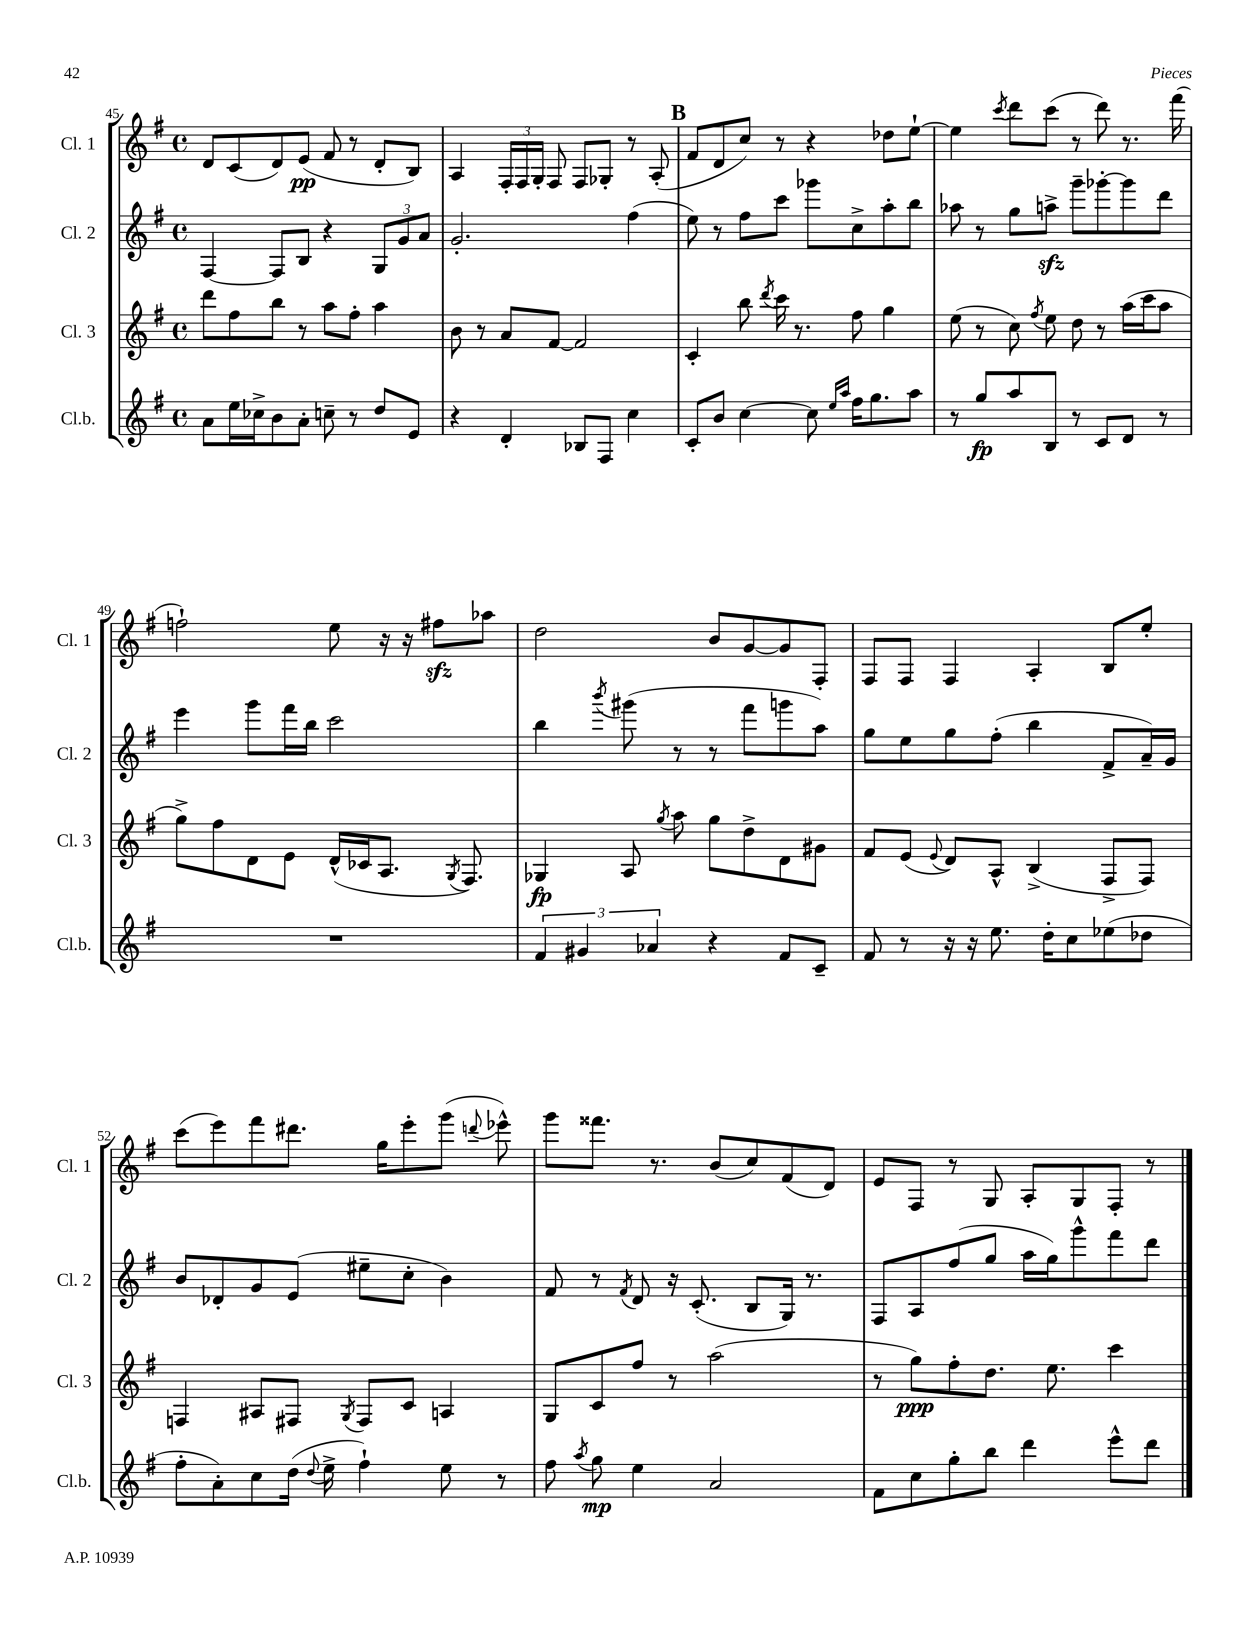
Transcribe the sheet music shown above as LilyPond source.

<<
\new StaffGroup <<
\new Staff = "s0" \with { instrumentName = "Cl. 1" shortInstrumentName = "Cl. 1" } {
    \clef treble \key g \major \defaultTimeSignature \time 4/4
    \autoBeamOff d'8[ c'8( d'8) e'8]\pp( fis'8 r8 d'8[-. b8]) |
    a4 \tuplet 3/2 { fis16[-. fis16 g16]-. } fis8 fis8[ ges8]-. r8 a8-.( |
    \mark \markup { \bold "B" } fis'8[ d'8 c''8]) r8 r4 des''8[ e''8]~-! |
    e''4 \acciaccatura { c'''8 } d'''8[ c'''8]( r8 d'''8) r8. fis'''16( |
    f''2-!) e''8 r16 r16 fis''8[\sfz aes''8] |
    d''2 b'8[ g'8~ g'8 fis8]-. |
    fis8[ fis8] fis4 a4-. b8[ e''8]-. |
    c'''8[( e'''8) fis'''8 dis'''8.] g''16[ e'''8-. g'''8]( \appoggiatura { d'''8 } ees'''8-^) |
    g'''8[ fisis'''8.] r8. b'8[( c''8) fis'8( d'8]) |
    e'8[ fis8] r8 g8 a8[-. g8 fis8]-. r8 \bar "|." |
}
\new Staff = "s1" \with { instrumentName = "Cl. 2" shortInstrumentName = "Cl. 2" } {
    \clef treble \key g \major \defaultTimeSignature \time 4/4
    \autoBeamOff fis4~ fis8[ b8] r4 \tuplet 3/2 { g8[ g'8 a'8] } |
    g'2.-. fis''4( |
    \mark \markup { \bold "B" } e''8) r8 fis''8[ c'''8] ges'''8[ c''8-> a''8-. b''8] |
    aes''8 r8 g''8[ a''8]->\sfz g'''8[-- ges'''8~-. ges'''8 d'''8] |
    e'''4 g'''8[ fis'''16 b''16] c'''2 |
    b''4 \acciaccatura { b'''8 } gis'''8( r8 r8 fis'''8[ g'''8 a''8]) |
    g''8[ e''8 g''8 fis''8]-.( b''4 fis'8[-> a'16--) g'16] |
    b'8[ des'8-. g'8 e'8]( eis''8[-- c''8]-. b'4) |
    fis'8 r8 \acciaccatura { fis'8 } d'8 r16 c'8.-.( b8[ g16]) r8. |
    fis8[ a8 fis''8( g''8] a''16[ g''16) g'''8-^ fis'''8 d'''8] \bar "|." |
}
\new Staff = "s2" \with { instrumentName = "Cl. 3" shortInstrumentName = "Cl. 3" } {
    \clef treble \key g \major \defaultTimeSignature \time 4/4
    \autoBeamOff d'''8[ fis''8 b''8] r8 a''8[ fis''8]-. a''4 |
    b'8 r8 a'8[ fis'8]~ fis'2 |
    \mark \markup { \bold "B" } c'4-. b''8 \acciaccatura { d'''8 } c'''16 r8. fis''8 g''4 |
    e''8( r8 c''8) \acciaccatura { fis''8 } e''8 d''8 r8 a''16[( c'''16 a''8] |
    g''8[->) fis''8 d'8 e'8] d'16[-^( ces'16 a8.] \acciaccatura { g8 } fis8.) |
    ges4\fp a8 \acciaccatura { g''8 } a''8 g''8[ d''8-> d'8 gis'8] |
    fis'8[ e'8]( \appoggiatura { e'8 } d'8[) a8]-^ b4->( fis8[-> fis8]) |
    f4 ais8[ fis8] \acciaccatura { g8 } fis8[ c'8] a4 |
    g8[ c'8 fis''8] r8 a''2( |
    r8 g''8[\ppp) fis''8-. d''8.] e''8. c'''4 \bar "|." |
}
\new Staff = "s3" \with { instrumentName = "Cl.b." shortInstrumentName = "Cl.b." } {
    \clef treble \key g \major \defaultTimeSignature \time 4/4
    \autoBeamOff a'8[ e''16 ces''16-> b'8 a'8]-. c''8-- r8 d''8[ e'8] |
    r4 d'4-. bes8[ fis8] c''4 |
    \mark \markup { \bold "B" } c'8[-. b'8] c''4~ c''8 \grace { e''16[ a''16] } fis''16[ g''8. a''8] |
    r8 g''8[\fp a''8 b8] r8 c'8[ d'8] r8 |
    R1 |
    \tuplet 3/2 { fis'4 gis'4 aes'4 } r4 fis'8[ c'8]-- |
    fis'8 r8 r16 r16 e''8. d''16[-. c''8 ees''8( des''8] |
    fis''8[-. a'8-.) c''8 d''16]( \appoggiatura { d''8 } e''16-> fis''4-!) e''8 r8 |
    fis''8 \acciaccatura { a''8 } g''8\mp e''4 a'2 |
    fis'8[ c''8 g''8-. b''8] d'''4 e'''8[-^ d'''8] \bar "|." |
}
>>
>>
\layout { \context { \Score currentBarNumber = #45 } }
